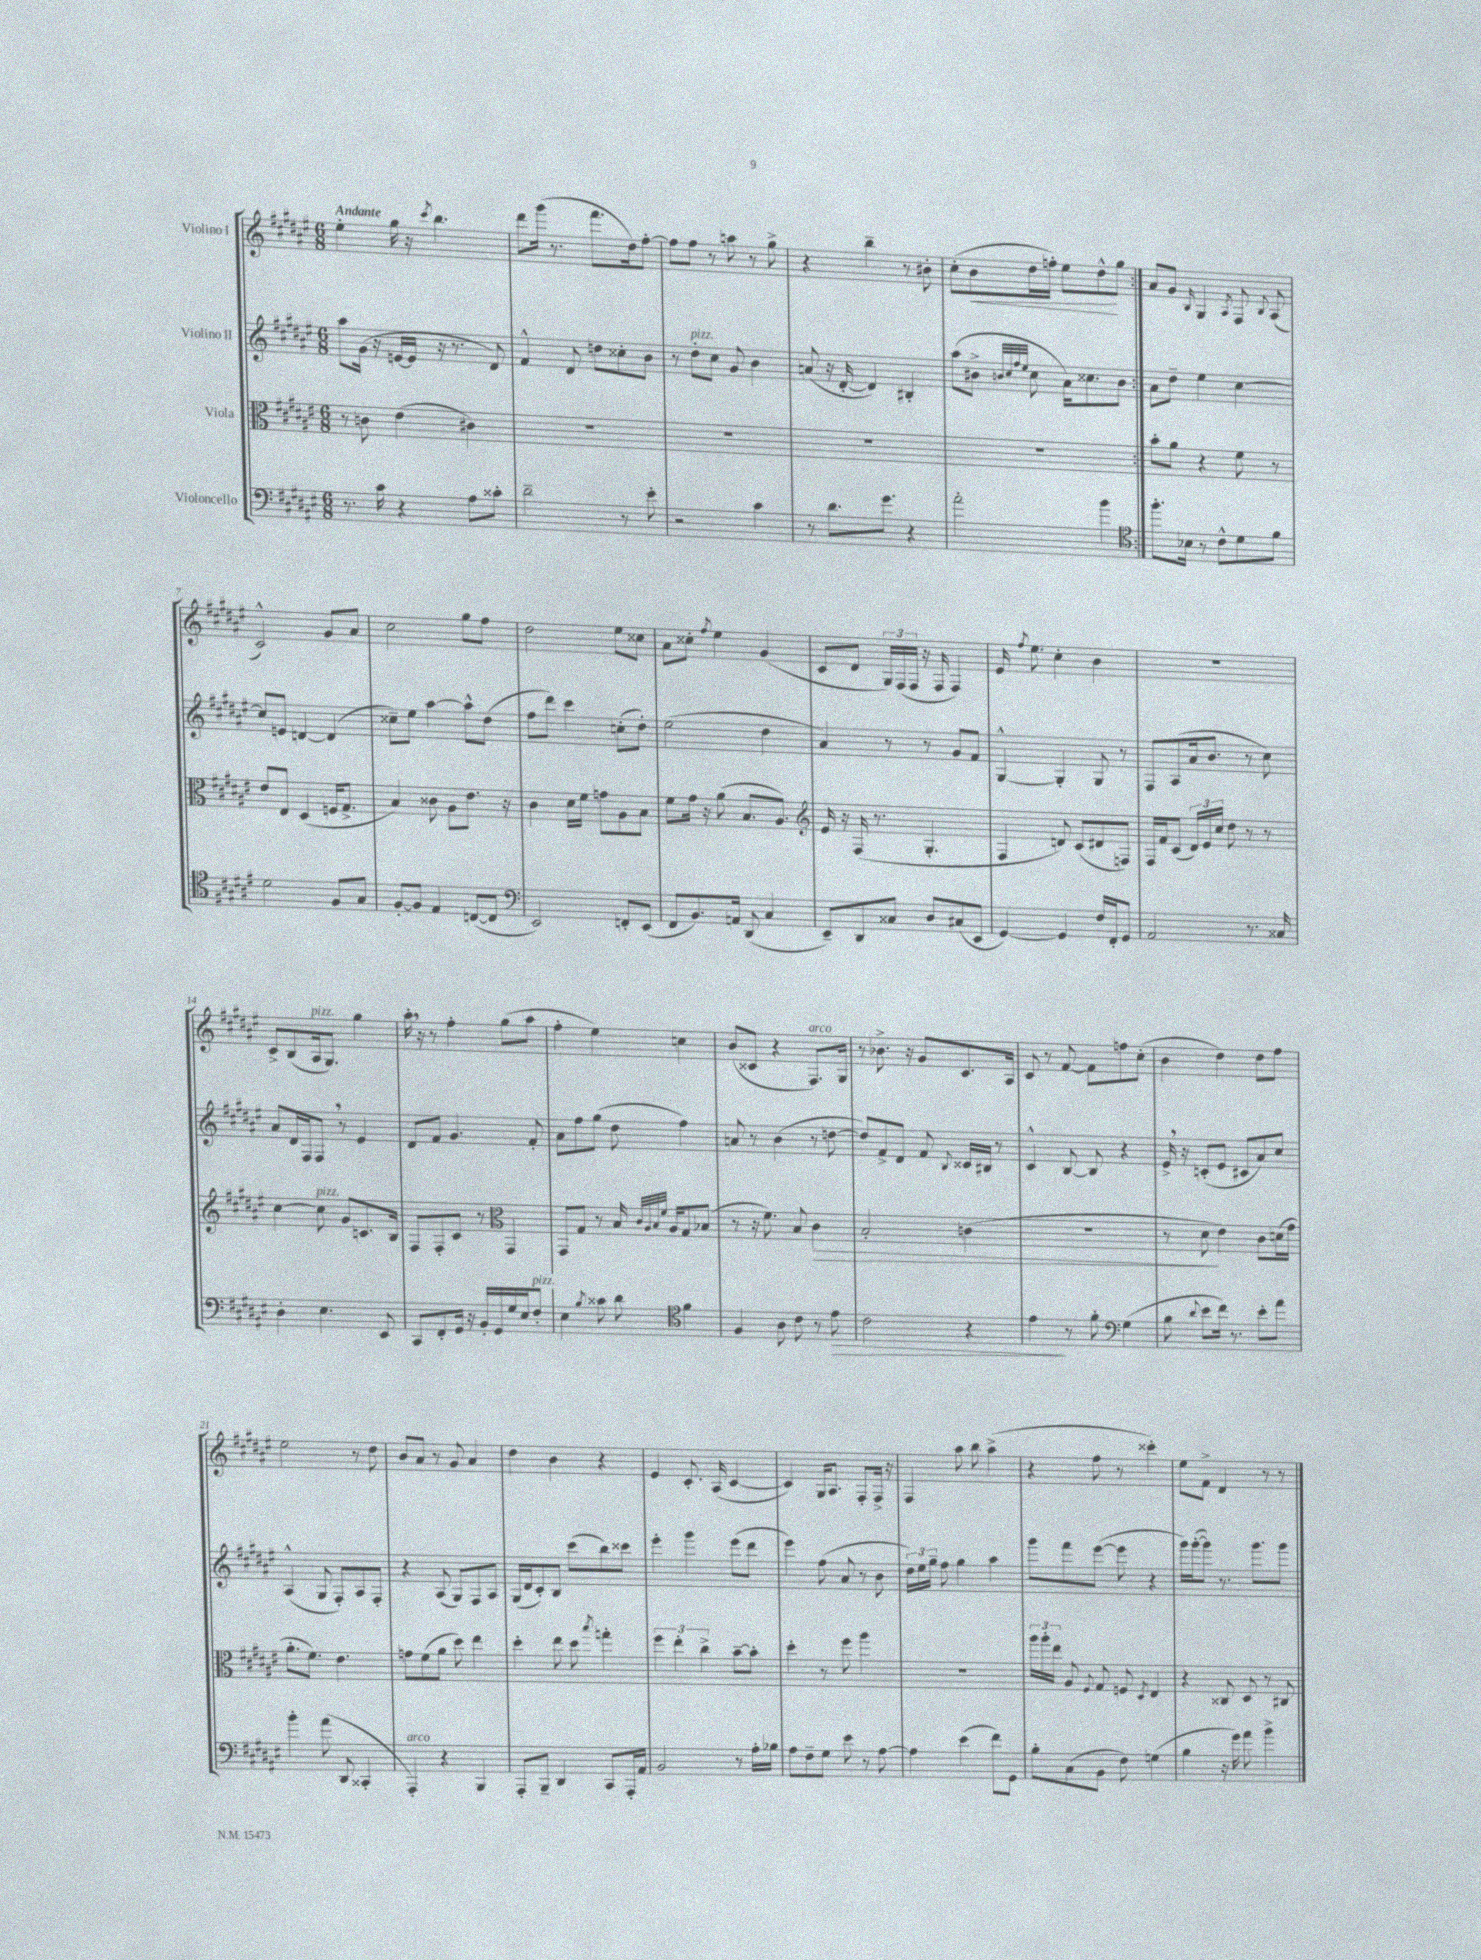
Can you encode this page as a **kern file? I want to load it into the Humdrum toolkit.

**kern	**kern	**kern	**kern
*staff4	*staff3	*staff2	*staff1
*clefF4	*clefC3	*clefG2	*clefG2
*k[f#c#g#d#a#e#]	*k[f#c#g#d#a#e#]	*k[f#c#g#d#a#e#]	*k[f#c#g#d#a#e#]
*M6/8	*M6/8	*M6/8	*M6/8
8.r	8r	8aa#	4ee#'
.	8c	(16g#	.
16c#	.	16r	.
4r	(4e#	[16e	16gg#
.	.	16e]	16r
.	.	.	8qccc#
.	.	16r	4.bb
.	.	8.r	.
8A#	4c#)	.	.
8c##'	.	8d#)	.
=	=	=	=
2d#~	2.r	4f#^^	8ddd#
.	.	.	(16ggg#
.	.	.	8.r
.	.	8d#	.
.	.	8dd	8.fff#
8r	.	8cc##'	.
.	.	.	16dd#)
8e#'	.	8b	[8ff#'
=	=	=	=
2r	2.r	8r	8ff#]
.	.	8dd#'	8ff#
.	.	8cc#	8r
.	.	8g#	8aa
4c#	.	4b	8r
.	.	.	8gg#^
=	=	=	=
8r	2.r	(8a	4r
8.d#	.	16r	.
.	.	[16d#'	.
.	.	4d#])	4bb~
8.g#	.	.	.
4r	.	4B#'	8r
.	.	.	8b#'
=	=	=	=
2a#'	2.r	(8aa#	(8cc#'
.	.	8b#^	8b
.	.	32qqb	.
.	.	32qqcc#	.
.	.	32qqff#	.
.	.	32qqee#	.
.	.	8cc#	16dd#
.	.	.	16ff')
.	.	16a#)	8ee#
.	.	8.cc##	.
4b	.	.	8dd#^^
.	.	8b	8gg#
=:|!	=:|!	=:|!	=:|!
*clefC4	*	*	*
8.ff#'	8b'	8a#	8a#
.	8a#	8dd#~	8g#
16B-	.	.	.
.	.	.	16qqB
8r	4r	4ee#	4G#
8c#^^	.	.	.
.	.	.	8qA#
8d#	8f#	[4cc#	8F#
.	.	.	8qqB
8f#	8r	.	(8A#
=	=	=	=
2d#	8e#	8cc#]	2c#^^)
.	8E#	8e	.
.	(4D#	[4d	.
8F#	16F	(4d]	8g#
.	8.G#^	.	.
8G#	.	.	8a#
=	=	=	=
[8F#'	4B)	8cc##~)	2cc#
8F#]	.	8ee#	.
4E#	8c##	[4aa#	.
.	8A#	.	.
([8C	8.e#	8aa#^^]	8gg#
8C]	.	(8dd#	8ff#
.	16r	.	.
=	=	=	=
*clefF4	*	*	*
2EE#)	4c#	8ff#	2dd#
.	.	8ddd#)	.
.	16d#	4ccc#	.
.	16f#	.	.
.	8g	.	.
8FF'	8A#	(8cc'	8ee#
(8EE#	8B	8dd#')	8cc##
=	=	=	=
8FF#	8f#	(2ee#	8a#
8.BB)	16g#	.	8cc##'
.	16r	.	.
.	.	.	8qff#
.	(8a#	.	4ee#
16AA	.	.	.
(8DD#	8.B	.	.
4C#	.	4dd#	(4g#
.	8.A#)	.	.
=	=	=	=
*	*clefG2	*	*
8EE#~)	16e#	4a#)	8c#
.	16r	.	.
8DD#	(16F#	.	8d#
.	8.r	.	.
8C##	.	8r	24G#)
.	.	.	(24F#
.	.	.	24F#
8D#	4.G#'	8r	16r
.	.	.	16F#
(8C#	.	8g#	4F#)
8EE#	.	8f#	.
=	=	=	=
[4GG#)	4F#	[4G#^^	16e#
.	.	.	8qff#
.	.	.	8.ee#
4GG#]	8d)	4G#']	4cc#'
.	(8c#	.	.
16F#	8d#	8G#	4b
16FF#'	.	.	.
8GG#	8F)	8r	.
=	=	=	=
2AA#	16F#	8F#	2.r
.	16f#	.	.
.	(8c#	(8A#	.
.	24d#)	16a#	.
.	24e#	.	.
.	.	8.b	.
.	24cc#	.	.
.	8dd#	.	.
8.r	8r	8r	.
.	8r	8cc#)	.
16C##	.	.	.
=	=	=	=
4D#'	[4cc#	8a#	8c#^
.	.	16d#	(8B
.	.	16F#	.
4.E#	8cc#]	8F#	16A#
.	.	.	8.G#)
.	8g#	8r	.
.	8.c	4e#	4gg#
8EE#	.	.	.
.	16B	.	.
=	=	=	=
8CC#	8F#	8d#	16aa#'
.	.	.	16r
8FF#'	8F#'	8f#	8r
16GG#	8c#	4.g#	4ff#'
16r	.	.	.
16BB'	8r	.	.
16GG#	.	.	.
*	*clefC3	*	*
16G#	4GG#	.	(8gg#
16E#	.	.	.
8F#'	.	8f#'	8aa#
=	=	=	=
4E#	8GG#	8a#	4ff#'
.	8G#	8ff#	.
8qB	.	.	.
8c##	8r	(8gg#	4ee#)
8d#	16B	8dd#	.
.	32qqc#	.	.
.	32qqA#	.	.
.	32qqB	.	.
.	32qqf#	.	.
.	16A#	.	.
*clefC4	*	*	*
4f#	8G#	4ff#)	4cc
.	(8B-	.	.
=	=	=	=
4F#	8r	8a	(8b
.	16r	8r	8c##
.	8.f#)	.	.
8A#	.	(4b	4r
8c#	8B	.	.
8r	4c#	8r	8.F#)
8e#	.	[8dd	.
.	.	.	16G#
=	=	=	=
2c#	2B'	8dd])	8r
.	.	8f#^	8.b-^
.	.	8d#	.
.	.	.	16r
.	.	8f#	8g#
.	.	8qqB	.
4r	(4c	16c##	8.c#
.	.	16B#	.
.	.	8r	.
.	.	.	16A#
=	=	=	=
4e#	2.r	4c#^^	8c#
.	.	.	8r
8r	.	[8B	[8f#
8f#'	.	8B]	8f#]
*clefF4	*	*	*
(4G#	.	4r	8ff
.	.	.	(8cc#'
=	=	=	=
8B	8r	16e#^	4b
.	.	16r	.
8qqd#	.	.	.
8e#	8d#	(8c'	.
16f#)	4e#)	8e#	4dd#)
8.r	.	.	.
.	.	8c#	.
8e#'	8c#	8a#)	8dd#
8a#	(16d	8cc#	8ff#
.	16g#	.	.
=	=	=	=
4b'	8.a#'	(4A#^^	2ee#
.	8.f#)	.	.
(8a#	.	8G#	.
8DD#	4.e#	8F#')	.
4CC##'	.	8A#	8r
.	.	8F#'	8dd#
=	=	=	=
4AAA#')	8g	4r	8b
.	(8f#	.	8a#
4r	8a#	(8A#	8r
.	8dd#)	8G#)	8g#
4BBB	4ee#	8F#	4a#
.	.	8A#	.
=	=	=	=
8AAA#'	4dd#'	(16G#	4dd#
.	.	16d#	.
8BBB~	.	8c#')	.
4DD#	8ee#	8B	4b
.	8dd#	(8ccc#	.
.	8qbb	.	.
8CC#	4gg'	8bb)	4r
16AAA#'	.	8ccc##	.
16AA#	.	.	.
=	=	=	=
2BB	6ff#	4eee#'	4e#
.	6ee#'	.	.
.	.	4ggg#	8.c#'
.	6cc#^	.	.
.	.	.	(16A#
8r	[8b~	(8eee#	[4c#
16A#'	8b']	8ddd#	.
16B-	.	.	.
=	=	=	=
8A#	4dd#'	4eee#)	4c#])
8F#~	.	.	.
8G#	8r	(8ff#	16G#
.	.	.	8.A#
8e#	8ff#	8a#	.
8r	4aa#	8r	8F#'
[8A#	.	8b	16F#^
.	.	.	16r
=	=	=	=
4A#]	2.r	24dd#)	4F#
.	.	24ee#	.
.	.	24gg#~	.
.	.	8ff#	.
(4e#	.	4gg#	8aa#
.	.	.	8bb
8f#)	.	4aa#	(4aa#^
8GG#	.	.	.
=	=	=	=
8B'	24aa#	8ggg#	4r
.	24aa#'	.	.
.	24ee#	.	.
(8C#	8A#	8fff#	.
.	8qqF#	.	.
8BB	8G#	([8eee#	8ff#
8F#)	8F	8eee#]	8r
.	8qD#	.	.
(4G	4E#	4r	4ccc##')
=	=	=	=
4B	4r	16ggg#)	8ee#
.	.	([16ggg#'	.
.	.	8ggg#])	8f#^
16r	8C##	8.r	4d#
16g#)	.	.	.
8a#	8D#	.	.
.	.	8.ggg#	.
4b^	8r	.	8r
.	8C#	8ggg#	8r
==	==	==	==
*-	*-	*-	*-
